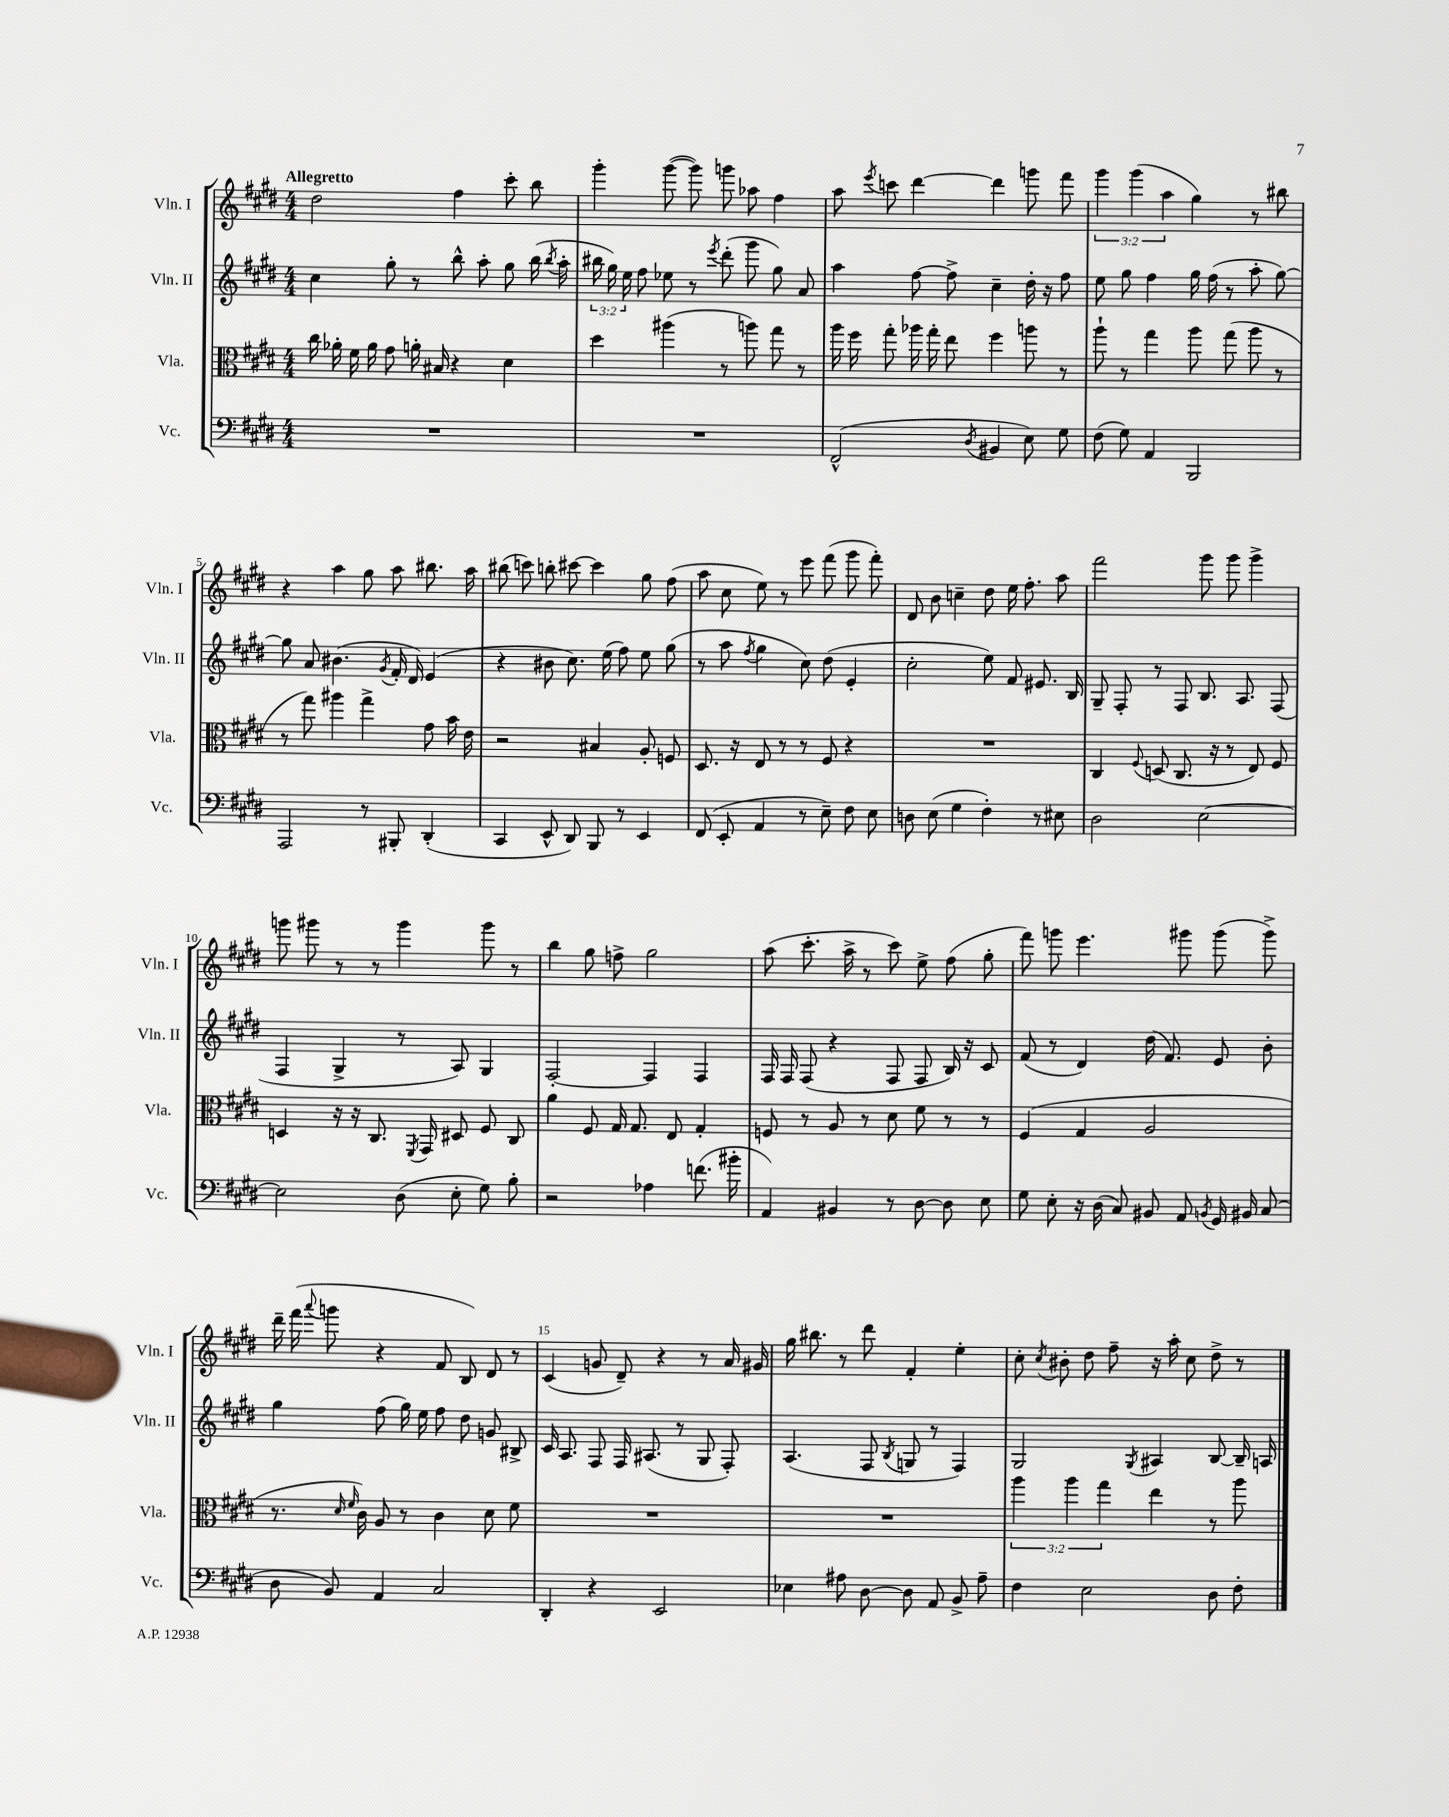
<<
\new StaffGroup <<
\new Staff = "s0" \with { instrumentName = "Vln. I" shortInstrumentName = "Vln. I" } {
    \clef treble \key e \major \numericTimeSignature \time 4/4 \override Staff.TupletNumber.text = #tuplet-number::calc-fraction-text \tempo "Allegretto"
    \autoBeamOff dis''2 fis''4 cis'''8-. b''8 |
    gis'''4-. gis'''8~( gis'''8) g'''8 aes''8 fis''4 |
    a''8 \acciaccatura { e'''8 } c'''8 dis'''4~ dis'''4 g'''8 fis'''8 |
    \tuplet 3/2 { gis'''4 gis'''4( a''4 } gis''4) r8 bis''8 |
    r4 a''4 gis''8 a''8 bis''8. a''16 |
    bis''8( c'''8) b''8-. cis'''8~ cis'''4 gis''8 fis''8( |
    a''8 cis''8 e''8) r8 e'''8 fis'''8( gis'''8 fis'''8-.) |
    dis'8 b'8 c''4-- dis''8 e''16 fis''8.-. a''8 |
    fis'''2 gis'''8 gis'''8 gis'''4-> |
    g'''8 gis'''8 r8 r8 gis'''4 gis'''8 r8 |
    b''4 gis''8 f''8-> gis''2 |
    a''8( cis'''8.-. a''16-> r8 cis'''8) e''8-> fis''8( gis''8-. |
    fis'''8) g'''8 e'''4. gis'''8 gis'''8( gis'''8->) |
    dis'''16-- fis'''16( \appoggiatura { a'''8 } g'''8 r4 fis'8 b8) dis'8 r8 |
    cis'4( g'8 dis'8--) r4 r8 a'16 gis'16 |
    gis''16 bis''8. r8 dis'''8 fis'4-. e''4-. |
    cis''8-. \acciaccatura { cis''8 } bis'8-. dis''8 fis''8-- r16 a''16-. cis''8 dis''8-> r8 \bar "|." |
}
\new Staff = "s1" \with { instrumentName = "Vln. II" shortInstrumentName = "Vln. II" } {
    \clef treble \key e \major \numericTimeSignature \time 4/4 \override Staff.TupletNumber.text = #tuplet-number::calc-fraction-text
    \autoBeamOff cis''4 gis''8-. r8 b''8-^ a''8-. gis''8 b''16( \acciaccatura { b''8 } a''16-. |
    \tuplet 3/2 { bis''16 gis''16) e''16 } fis''8 ees''8 r8 \acciaccatura { e'''8 } dis'''8-.( gis'''8 gis''8) a'8 |
    a''4 fis''8~ fis''8-> cis''4-- dis''16-. r16 fis''8 |
    e''8 gis''8 fis''4 gis''16 fis''16( r8 a''8-. gis''8~) |
    gis''8 a'8 bis'4.( \acciaccatura { gis'8 } fis'16-. dis'16) e'4( |
    r4 bis'8 cis''8.) e''16( fis''8) e''8 gis''8( |
    r8 a''8 \acciaccatura { fis''8 } gis''4 cis''8) dis''8( e'4-. |
    cis''2-. e''8) fis'8 eis'8. b16 |
    gis8-- fis8-. r8 fis8 b8. a8. fis8( |
    fis4 gis4-> r8 a8) gis4 |
    fis2~-. fis4 fis4 |
    fis16 fis16 fis8( r4 fis8 fis8 b16) r16 cis'8 |
    fis'8( r8 dis'4) dis''16( fis'8.) e'8 b'8-. |
    gis''4 fis''8( gis''16) e''16 fis''8 dis''8 g'8 bis8-> |
    cis'16 a8. fis8 fis16 ais8.( r8 gis8 fis8-.) |
    a4.( fis8 \acciaccatura { b8 } g8 r8 fis4) |
    gis2 \acciaccatura { gis8 } ais4 b8~ b16-- a16 \bar "|." |
}
\new Staff = "s2" \with { instrumentName = "Vla." shortInstrumentName = "Vla." } {
    \clef alto \key e \major \numericTimeSignature \time 4/4 \override Staff.TupletNumber.text = #tuplet-number::calc-fraction-text
    \autoBeamOff cis''16 aes'16-. fis'16 aes'16 gis'8 a'16-. bis16 r4 dis'4 |
    dis''4 ais''4( r8 a''8) gis''8 r8 |
    a''16 fis''16 gis''8-. aes''16 gis''16-. e''8 fis''4 a''8 r8 |
    a''8-! r8 gis''4 a''8 gis''8( a''8 r8 |
    r8 gis''8) ais''4 gis''4-> gis'8 b'16 e'16 |
    r2 bis4 a8-. f8 |
    dis8. r16 e8 r8 r8 fis8 r4 |
    R1 |
    cis4 \appoggiatura { fis8 } d8( cis8. r16 r8 e8) fis8 |
    d4 r16 r16 cis8. \acciaccatura { fis,8 } gis,16 dis8 fis8 cis8 |
    a'4 fis8 gis16 gis8. e8 gis4-. |
    f8 r8 a8 r8 dis'8 fis'8 r8 r8 |
    fis4( gis4 a2 |
    r8. \grace { dis'16 fis'16 } cis'16) a8 r8 cis'4 dis'8 fis'8 |
    R1 |
    R1 |
    \tuplet 3/2 { a''4 a''4 gis''4 } e''4 r8 a''8 \bar "|." |
}
\new Staff = "s3" \with { instrumentName = "Vc." shortInstrumentName = "Vc." } {
    \clef bass \key e \major \numericTimeSignature \time 4/4
    \autoBeamOff R1 |
    R1 |
    fis,2-^( \acciaccatura { dis8 } bis,4 e8) gis8 |
    fis8( gis8) a,4 b,,2 |
    a,,2 r8 bis,,8-. dis,4-.( |
    cis,4 e,8-^ dis,8) b,,8 r8 e,4 |
    fis,8( e,8-. a,4 r8 e8--) fis8 e8 |
    d8 e8( gis4 fis4-.) r8 eis8 |
    dis2 e2~ |
    e2 dis8( e8-. gis8) b8-. |
    r2 aes4 f'8.( bis'16-. |
    a,4) bis,4 r8 dis8~ dis8 e8 |
    gis8 e8-. r16 dis16( cis8) bis,8 a,8 \acciaccatura { b,8 } gis,16 bis,16 cis8( |
    dis8 b,8) a,4 cis2 |
    dis,4-. r4 e,2 |
    ees4 ais8 dis8~ dis8 a,8 b,8-> ais8-- |
    fis4 e2 dis8 fis8-. \bar "|." |
}
>>
>>
\layout { \context { \Score \override BarNumber.break-visibility = ##(#f #t #t) barNumberVisibility = #(every-nth-bar-number-visible 5) } }
